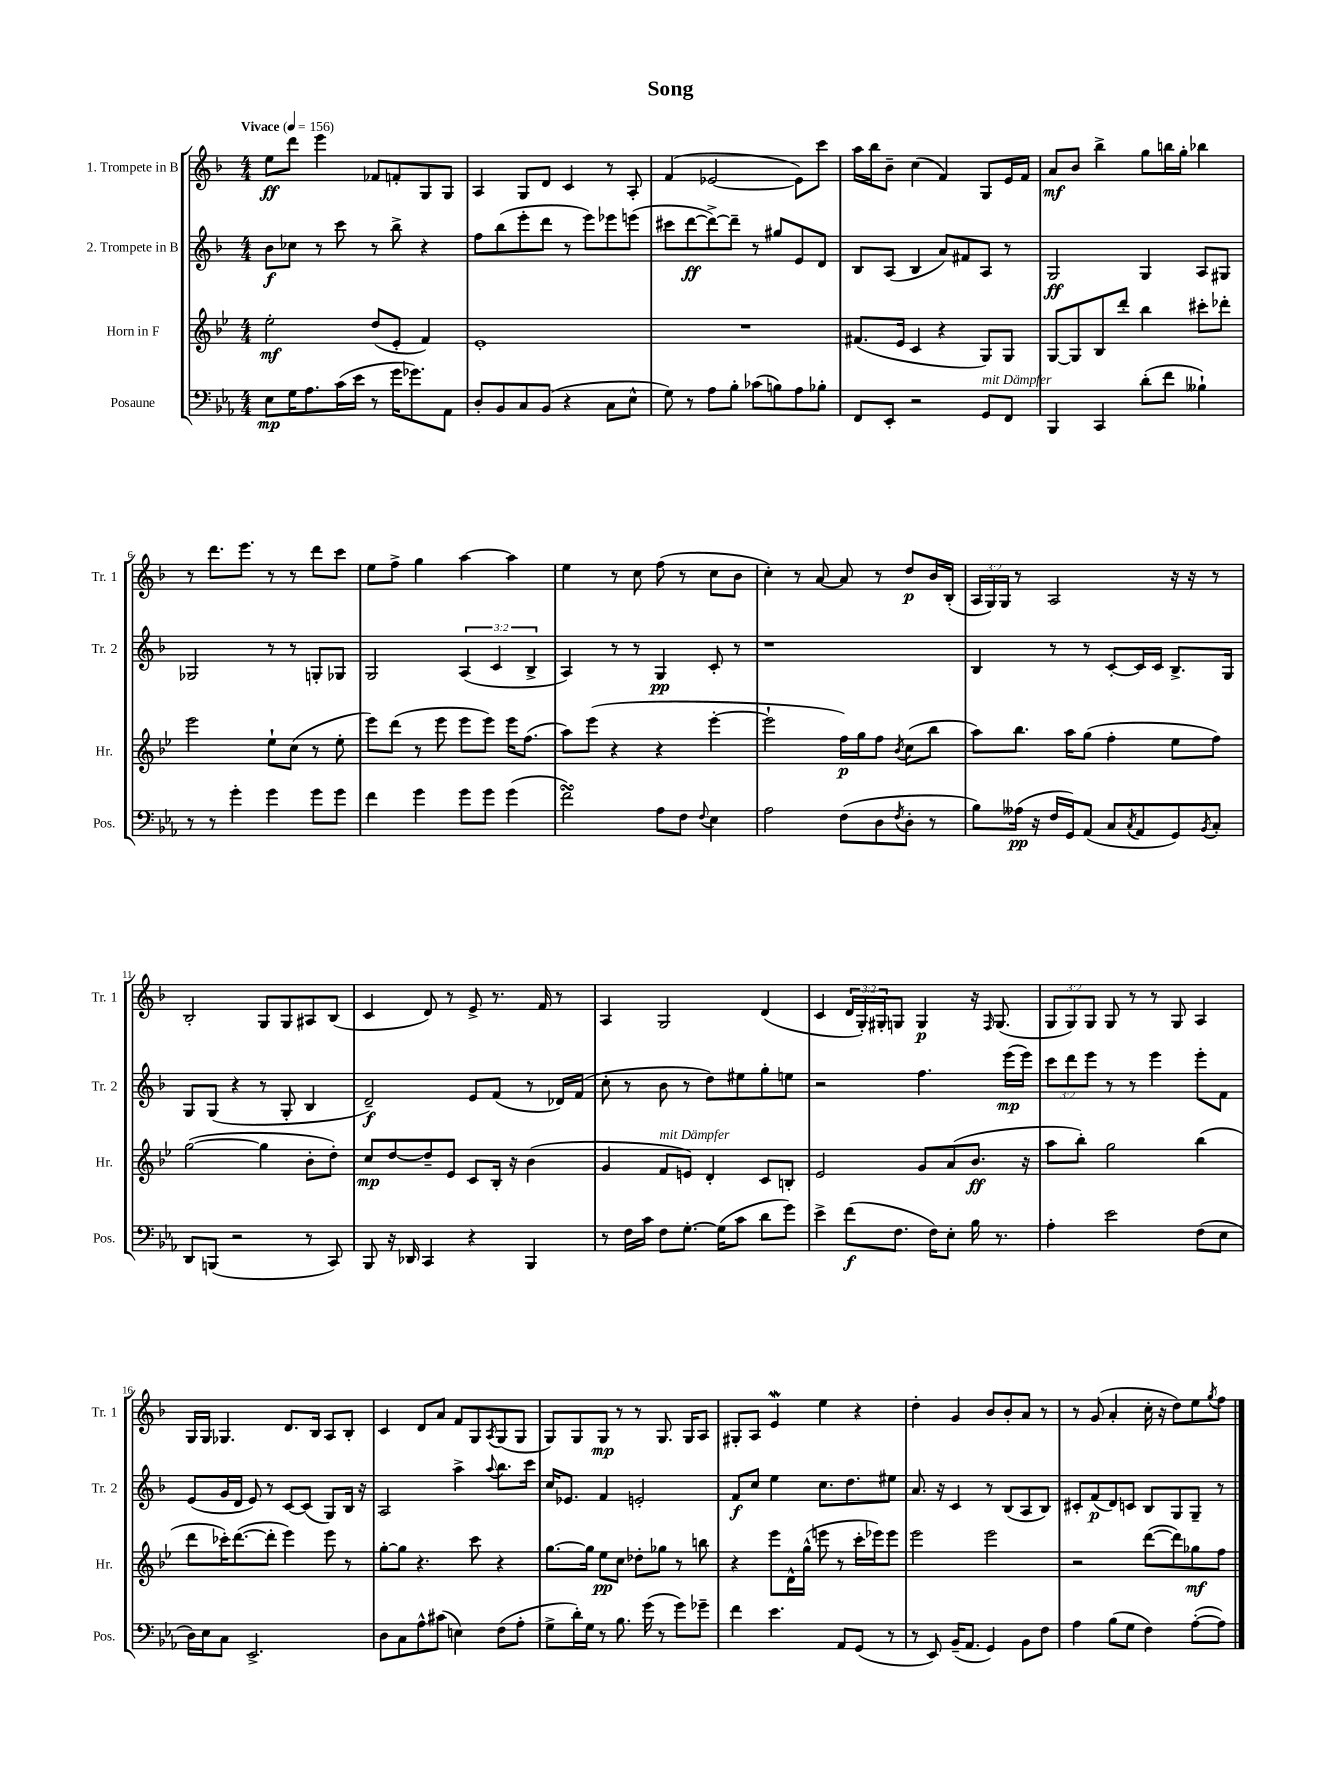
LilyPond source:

\header { title = "Song" }
<<
\new StaffGroup <<
\new Staff = "s0" \with { instrumentName = "1. Trompete in B" shortInstrumentName = "Tr. 1" } {
    \clef treble \key f \major \numericTimeSignature \time 4/4 \override Staff.TupletNumber.text = #tuplet-number::calc-fraction-text \tempo "Vivace" 4 = 156
    e''8\ff d'''8 e'''4 fes'8 f'8-. g8 g8 |
    a4 g8 d'8 c'4 r8 a8-. |
    f'4( ees'2~ ees'8) c'''8 |
    a''16 bes''16 bes'8-- c''4( f'4) g8 e'16 f'16 |
    a'8\mf bes'8 bes''4-> g''8 b''16 g''16-. bes''4 |
    r8 d'''8. e'''8. r8 r8 d'''8 c'''8 |
    e''8 f''8-> g''4 a''4~ a''4 |
    e''4 r8 c''8 f''8( r8 c''8 bes'8 |
    c''4-.) r8 a'8~ a'8 r8 d''8\p bes'16 bes16-.( |
    \tuplet 3/2 { a16 g16) g16 } r8 a2 r16 r16 r8 |
    bes2-. g8 g8 ais8 bes8( |
    c'4 d'8) r8 e'8-> r8. f'16 r8 |
    a4 g2 d'4( |
    c'4 \tuplet 3/2 { d'16 g16-.) gis16-. } g8 g4\p r16 \grace { f16 } g8.( |
    \tuplet 3/2 { g8 g8) g8 } g8 r8 r8 g8 a4 |
    g16 g16 ges4. d'8. bes16 a8 bes8-. |
    c'4 d'8 a'8 f'8 g8 \acciaccatura { a8 } g8( g8 |
    g8) g8 g8\mp r8 r8 g8. g16 a8 |
    gis8-. a8 e'4\mordent e''4 r4 |
    d''4-. g'4 bes'8 bes'8-. a'8 r8 |
    r8 g'8( a'4-. c''16-. r16 d''8) e''8 \acciaccatura { g''8 } f''8 \bar "|." |
}
\new Staff = "s1" \with { instrumentName = "2. Trompete in B" shortInstrumentName = "Tr. 2" } {
    \clef treble \key f \major \numericTimeSignature \time 4/4 \override Staff.TupletNumber.text = #tuplet-number::calc-fraction-text
    bes'8\f ces''8 r8 c'''8 r8 bes''8-> r4 |
    f''8 bes''8( e'''8-. d'''8 r8 e'''8) ees'''8 e'''8( |
    cis'''8 d'''8~\ff d'''8~->) d'''8-- r8 gis''8 e'8 d'8 |
    bes8 a8( bes4 a'8) fis'8 a8 r8 |
    g2\ff g4 a8 gis8 |
    ges2 r8 r8 g8-. ges8 |
    g2 \tuplet 3/2 { a4( c'4 bes4-> } |
    a4) r8 r8 g4\pp c'8-. r8 |
    r1 |
    bes4 r8 r8 c'8~-. c'16 c'16 bes8.-> g16 |
    g8 g8( r4 r8 g8-. bes4 |
    d'2--\f) e'8 f'8( r8 des'16) f'16( |
    c''8-. r8 bes'8 r8 d''8) eis''8 g''8-. e''8 |
    r2 f''4. e'''16\mp( e'''16) |
    \tuplet 3/2 { c'''8 d'''8 e'''8 } r8 r8 e'''4 e'''8-. f'8 |
    e'8( g'16 d'16 e'8) r8 c'8~ c'8( g8) bes16 r16 |
    a2 a''4-> \appoggiatura { a''8 } bes''8. c'''16 |
    c''16 ees'8. f'4 e'2-. |
    f'8\f c''8 e''4 c''8. d''8. eis''8 |
    a'8. r16 c'4 r8 bes8( a8 bes8) |
    cis'8-. f'8\p( d'8) c'8 bes8 g8 g8-- r8 \bar "|." |
}
\new Staff = "s2" \with { instrumentName = "Horn in F" shortInstrumentName = "Hr." } {
    \clef treble \key bes \major \numericTimeSignature \time 4/4
    ees''2-.\mf d''8( ees'8-. f'4) |
    ees'1-. |
    R1 |
    fis'8.( ees'16 c'4 r4 g8) g8 |
    g8~ g8 bes8 d'''8-. bes''4 cis'''8-. des'''8-. |
    ees'''2 ees''8-! c''8( r8 ees''8-. |
    ees'''8) d'''8( r8 ees'''8 ees'''8 ees'''8) ees'''16 f''8.( |
    a''8) ees'''8( r4 r4 ees'''4~-. |
    ees'''2-! f''16\p) g''16 f''8 \acciaccatura { bes'8 } c''8( bes''8 |
    a''8) bes''8. a''16 g''8( f''4-. ees''8 f''8) |
    g''2~( g''4 bes'8-. d''8-.) |
    c''8\mp d''8~ d''8-- ees'8 c'8 bes16-. r16 bes'4( |
    g'4 f'8^\markup { \italic "mit Dämpfer" } e'8) d'4-. c'8 b8-. |
    ees'2 g'8 a'8( bes'8.\ff r16 |
    a''8 bes''8-.) g''2 bes''4( |
    d'''8 ces'''16-.) d'''8.~( d'''8-. ees'''4) ees'''8 r8 |
    g''8~-. g''8 r4. c'''8 r4 |
    g''8.~ g''16 ees''8\pp c''8 des''8-. ges''8 r8 b''8 |
    r4 ees'''8 d'16-^ g''16-^( e'''8 r8 c'''16-. ees'''16) ees'''8 |
    ees'''2 ees'''2 |
    r2 d'''8~( d'''8) ges''8\mf f''8 \bar "|." |
}
\new Staff = "s3" \with { instrumentName = "Posaune" shortInstrumentName = "Pos." } {
    \clef bass \key ees \major \numericTimeSignature \time 4/4
    ees8\mp g16 aes8. c'16( ees'16 r8 g'16 ges'8.) aes,8 |
    d8-. bes,8 c8 bes,8( r4 c8 ees8-^ |
    g8) r8 aes8 bes8-. ces'8( b8) aes8 bes8-. |
    f,8 ees,8-. r2 g,8^\markup { \italic "mit Dämpfer" } f,8 |
    bes,,4 c,4 d'8-.( f'8 beses4-!) |
    r8 r8 g'4-. g'4 g'8 g'8 |
    f'4 g'4 g'8 g'8 g'4( |
    f'2\turn) aes8 f8 \appoggiatura { f8 } ees4 |
    aes2 f8( d8 \acciaccatura { f8 } d8-. r8 |
    bes8) aeses16\pp( r16 f16 g,16) aes,8( c8 \acciaccatura { c8 } aes,8 g,8) \acciaccatura { bes,8 } c8-. |
    d,8 b,,8( r2 r8 c,8) |
    bes,,8 r16 des,16 c,4 r4 bes,,4 |
    r8 f16 c'16 f8 g8.~-. g16( c'8 d'8 g'8) |
    ees'4-> f'8\f( f8. f16) ees8-. bes16 r8. |
    aes4-. ees'2 f8( ees8 |
    d16) ees16 c8 ees,2.-> |
    d8 c8 aes8-^ cis'8( e4) f8( aes8-. |
    g8-> d'16-.) g16 r8 bes8. g'16( r8 g'8) ges'8-- |
    f'4 ees'4. aes,8 g,8( r8 |
    r8 ees,8) bes,16--( aes,8. g,4) bes,8 f8 |
    aes4 bes8( g8 f4) aes8~-.( aes8) \bar "|." |
}
>>
>>
